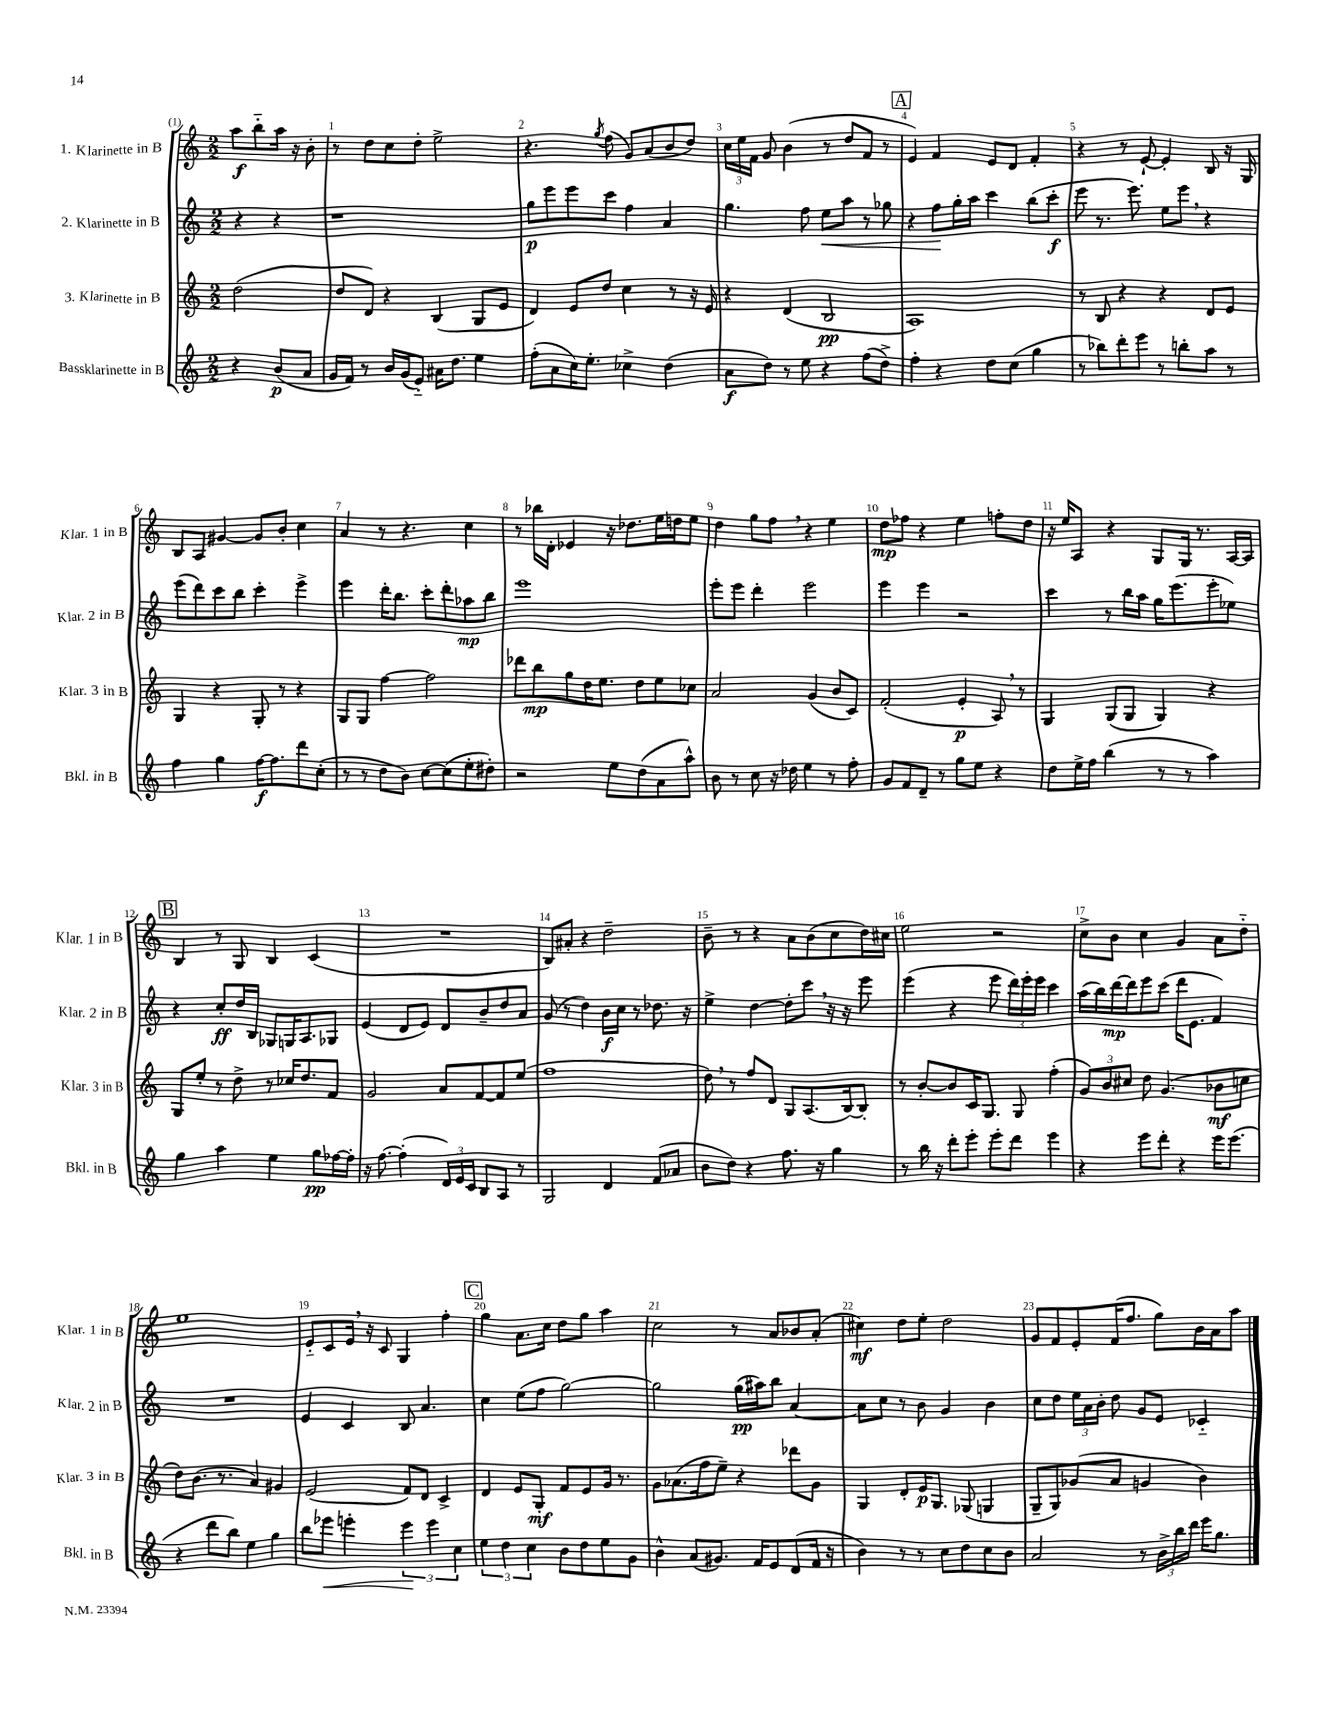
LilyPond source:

<<
\new StaffGroup <<
\new Staff = "s0" \with { instrumentName = "1. Klarinette in B" shortInstrumentName = "Klar. 1 in B" } {
    \clef treble \key c \major \numericTimeSignature \time 2/2 \partial 2
    \autoBeamOff a''8[\f b''8-_ a''16] r16 b'8-. |
    r8 d''8[ c''8 d''8]-. e''2-> |
    r4. \acciaccatura { g''8 } f''8( g'8[) a'8( b'8 d''8]) |
    \tuplet 3/2 { c''16[ e''16 f'16] } g'8 b'4( r8 d''8[ f'8] r8 |
    \mark \markup { \box "A" } e'4) f'4 e'8[ d'8] f'4-. |
    r4 r8 e'8~-! e'4-. b8 r16 g16 |
    b8[ a8] gis'4~ gis'8[ b'8]-. c''4 |
    a'4 r8 r4. c''4 |
    r8 bes''16[ d'16]-. ees'4 r16 des''8.[ e''16 d''16 e''8] |
    d''4 g''8[ f''8] \breathe r4 e''4 |
    d''8[\mp fes''8] r4 e''4 f''8[-. d''8] |
    r16 e''16[ a8] r4 g8[ g16] r8. a16[~ a16] |
    \mark \markup { \box "B" } b4 r8 g8 b4 c'4( |
    R1 |
    b8[) ais'8]-. r4 d''2-- |
    b'8-- r8 r4 a'8[ b'8( c''8 d''16) cis''16] |
    e''2 r2 |
    c''8[-> b'8] c''4 g'4 a'8[ d''8]-_ |
    e''1 |
    e'8[-_ c'8 e'16] \breathe r16 c'8 g4 f''4-. |
    \mark \markup { \box "C" } g''4 a'8.[ c''16] d''8[ g''8] a''4 |
    c''2 r8 a'8[ bes'8 a'8]-.( |
    cis''4\mf) d''8[ e''8]-. d''2 |
    g'8[ f'8 e'8-. f'16( f''8.] g''8[) b'16 a'16 a''8] \bar "|." |
}
\new Staff = "s1" \with { instrumentName = "2. Klarinette in B" shortInstrumentName = "Klar. 2 in B" } {
    \clef treble \key c \major \numericTimeSignature \time 2/2 \partial 2
    \autoBeamOff r4 r4 |
    r1 |
    g''8[\p e'''8 e'''8 c'''8] f''4 a'4 |
    g''4. f''8 e''8[\< a''8] r8 ges''8 |
    \mark \markup { \box "A" } r4 f''8[\! g''16-. a''16] c'''4 b''8[( c'''8]-.\f |
    e'''8 r8. e'''8.) e''8[ e'''8] \breathe r4 |
    e'''8[( d'''8) c'''8 b''8] c'''4-. e'''4-> |
    e'''4 d'''16[-. b''8.] c'''8[-. d'''8-. aes''8\mp b''8] |
    e'''1 |
    e'''8[-. e'''8] d'''4-. e'''2 |
    e'''4 e'''4 r2 |
    c'''4 r8 b''16[ a''16] g''16[ e'''8.( e'''8-. ees''8]) |
    \mark \markup { \box "B" } r4 c''8[-.\ff d''16 b16] ges8[ g16 a8. ges8] |
    e'4( d'8[ e'8]) d'8[ b'8-- d''8 a'8] |
    g'8( r8 d''4) b'16[\f c''16] r8 des''8. r16 |
    e''4-> d''4~ d''8[-. c'''8] \breathe r16 r16 e'''8 |
    e'''4( r4 e'''8 \tuplet 3/2 { d'''16[) e'''16-. e'''16] } c'''4 |
    a''16[( b''16) d'''16~\mp d'''16 e'''8 c'''8]( d'''16[ e'8.] f'4) |
    R1 |
    e'4 c'4 b8 a'4. |
    \mark \markup { \box "C" } c''4 e''8[( f''8] g''2~) |
    g''2 g''16[\pp( ais''16) b''8] a'4~ |
    a'8[ c''8] r8 b'8 g'4 b'4 |
    c''8[ d''8] \tuplet 3/2 { e''16[ a'16 b'16]-. } d''8 g'8[ e'8] ces'4-_ \bar "|." |
}
\new Staff = "s2" \with { instrumentName = "3. Klarinette in B" shortInstrumentName = "Klar. 3 in B" } {
    \clef treble \key c \major \numericTimeSignature \time 2/2 \partial 2
    \autoBeamOff d''2( |
    d''8[ d'8]) r4 b4( g8[ e'8] |
    d'4) e'8[ d''8] c''4 r8 r16 e'16 |
    r4 d'4( b2\pp |
    \mark \markup { \box "A" } a1) |
    r8 b8 r4 r4 d'8[ e'8] |
    g4 r4 g8-. r8 r4 |
    g8[ g8] f''4~ f''2 |
    des'''8[ b''8\mp g''8 d''16 e''8.] d''8[ e''8 ces''8] |
    a'2 g'4( b'8[ c'8]) |
    f'2-.( e'4-.\p a8) \breathe r8 |
    g4 g8[( g8] g4) r4 |
    \mark \markup { \box "B" } g8[ e''8]-. r8 d''8-> r8 ces''16[ d''8. f'8] |
    g'2 a'8[ f'8~ f'8 e''8]( |
    f''1 |
    d''8) \breathe r8 f''8[ d'8] g8[ a8.( b16~) b8]-. |
    r8 b'8[~-. b'8 c'16 g8.] g8 f''4-.( |
    \tuplet 3/2 { g'8[) b'8 cis''8] } d''8 g'4.( bes'8[\mf c''8] |
    d''8[) b'8.]( r8. a'4) gis'4 |
    e'2( f'8[) d'8] c'4-> |
    \mark \markup { \box "C" } d'4 e'8[ g8]-.\mf f'8[ e'8 g'16] r8. |
    g'8[ aes'8.( f''16 e''8]--) r4 des'''8[ g'8] |
    g4 d'8[-. e'16\p g8.] ges8( g4 |
    g8[-- g8) ges'8( a'8] g'4 b'4) \bar "|." |
}
\new Staff = "s3" \with { instrumentName = "Bassklarinette in B" shortInstrumentName = "Bkl. in B" } {
    \clef treble \key c \major \numericTimeSignature \time 2/2 \partial 2
    \autoBeamOff r4 b'8[\p( a'8] |
    g'16[ f'16]) r8 b'16[ g'16( e'8]-_) ais'16[ d''8.] e''4 |
    f''8[-.( a'8 c''16) e''8.]-. ces''4-> d''4( |
    a'8[\f d''8]) r8 e''8 r4 f''8[( d''8]->) |
    \mark \markup { \box "A" } f''4-. r4 d''8[ c''8]( g''4 |
    r8 bes''8[) d'''8-. e'''8] r8 b''8[-. a''8] r8 |
    f''4 g''4 f''16[~\f f''8. d'''8 c''8]-.( |
    r8 r8 d''8[ b'8]) c''8[~ c''8( e''8-. dis''8]-.) |
    r2 e''8[ d''8( a'8 a''8]-^) |
    b'8 r8 c''8 r16 des''16 e''4 r8 f''8-. |
    g'8[ f'8 d'8]-- r8 g''8[ e''8] r4 |
    d''8[ e''16-> f''16] b''4( r8 r8 a''4) |
    \mark \markup { \box "B" } g''4 a''4 e''4 g''8[\pp fes''16~ fes''16]-. |
    r16 f''8.~ f''4-.( \tuplet 3/2 { d'16[) e'16 c'16] } b8[ a8] r8 |
    g2 d'4 f'8[( aes'8] |
    b'8[ d''8]) r4 f''8. r16 g''4 |
    r8 b''16 r16 d'''8[-. e'''8]-. e'''8[-. d'''8] e'''4 |
    r4 e'''8[ d'''8]-. r4 e'''16[ e'''8.]( |
    r4 d'''8[ b''8]) e''4 g''4 |
    b''8[ ees'''8]\< e'''4-. \tuplet 3/2 { e'''4\! e'''4 c''4 } |
    \mark \markup { \box "C" } \tuplet 3/2 { e''4 d''4 c''4 } b'8[ d''8 e''8 g'8] |
    b'4-^ a'8[( gis'8.]) f'16[ e'8 d'8( f'16] r16 |
    b'4) r8 r8 c''8[ d''8 c''8 b'8] |
    a'2 r8 \tuplet 3/2 { b'16[-> b''16 d'''16] } e'''16[ g''8.] \bar "|." |
}
>>
>>
\layout { \context { \Score \override BarNumber.break-visibility = ##(#f #t #t) barNumberVisibility = #all-bar-numbers-visible } }
